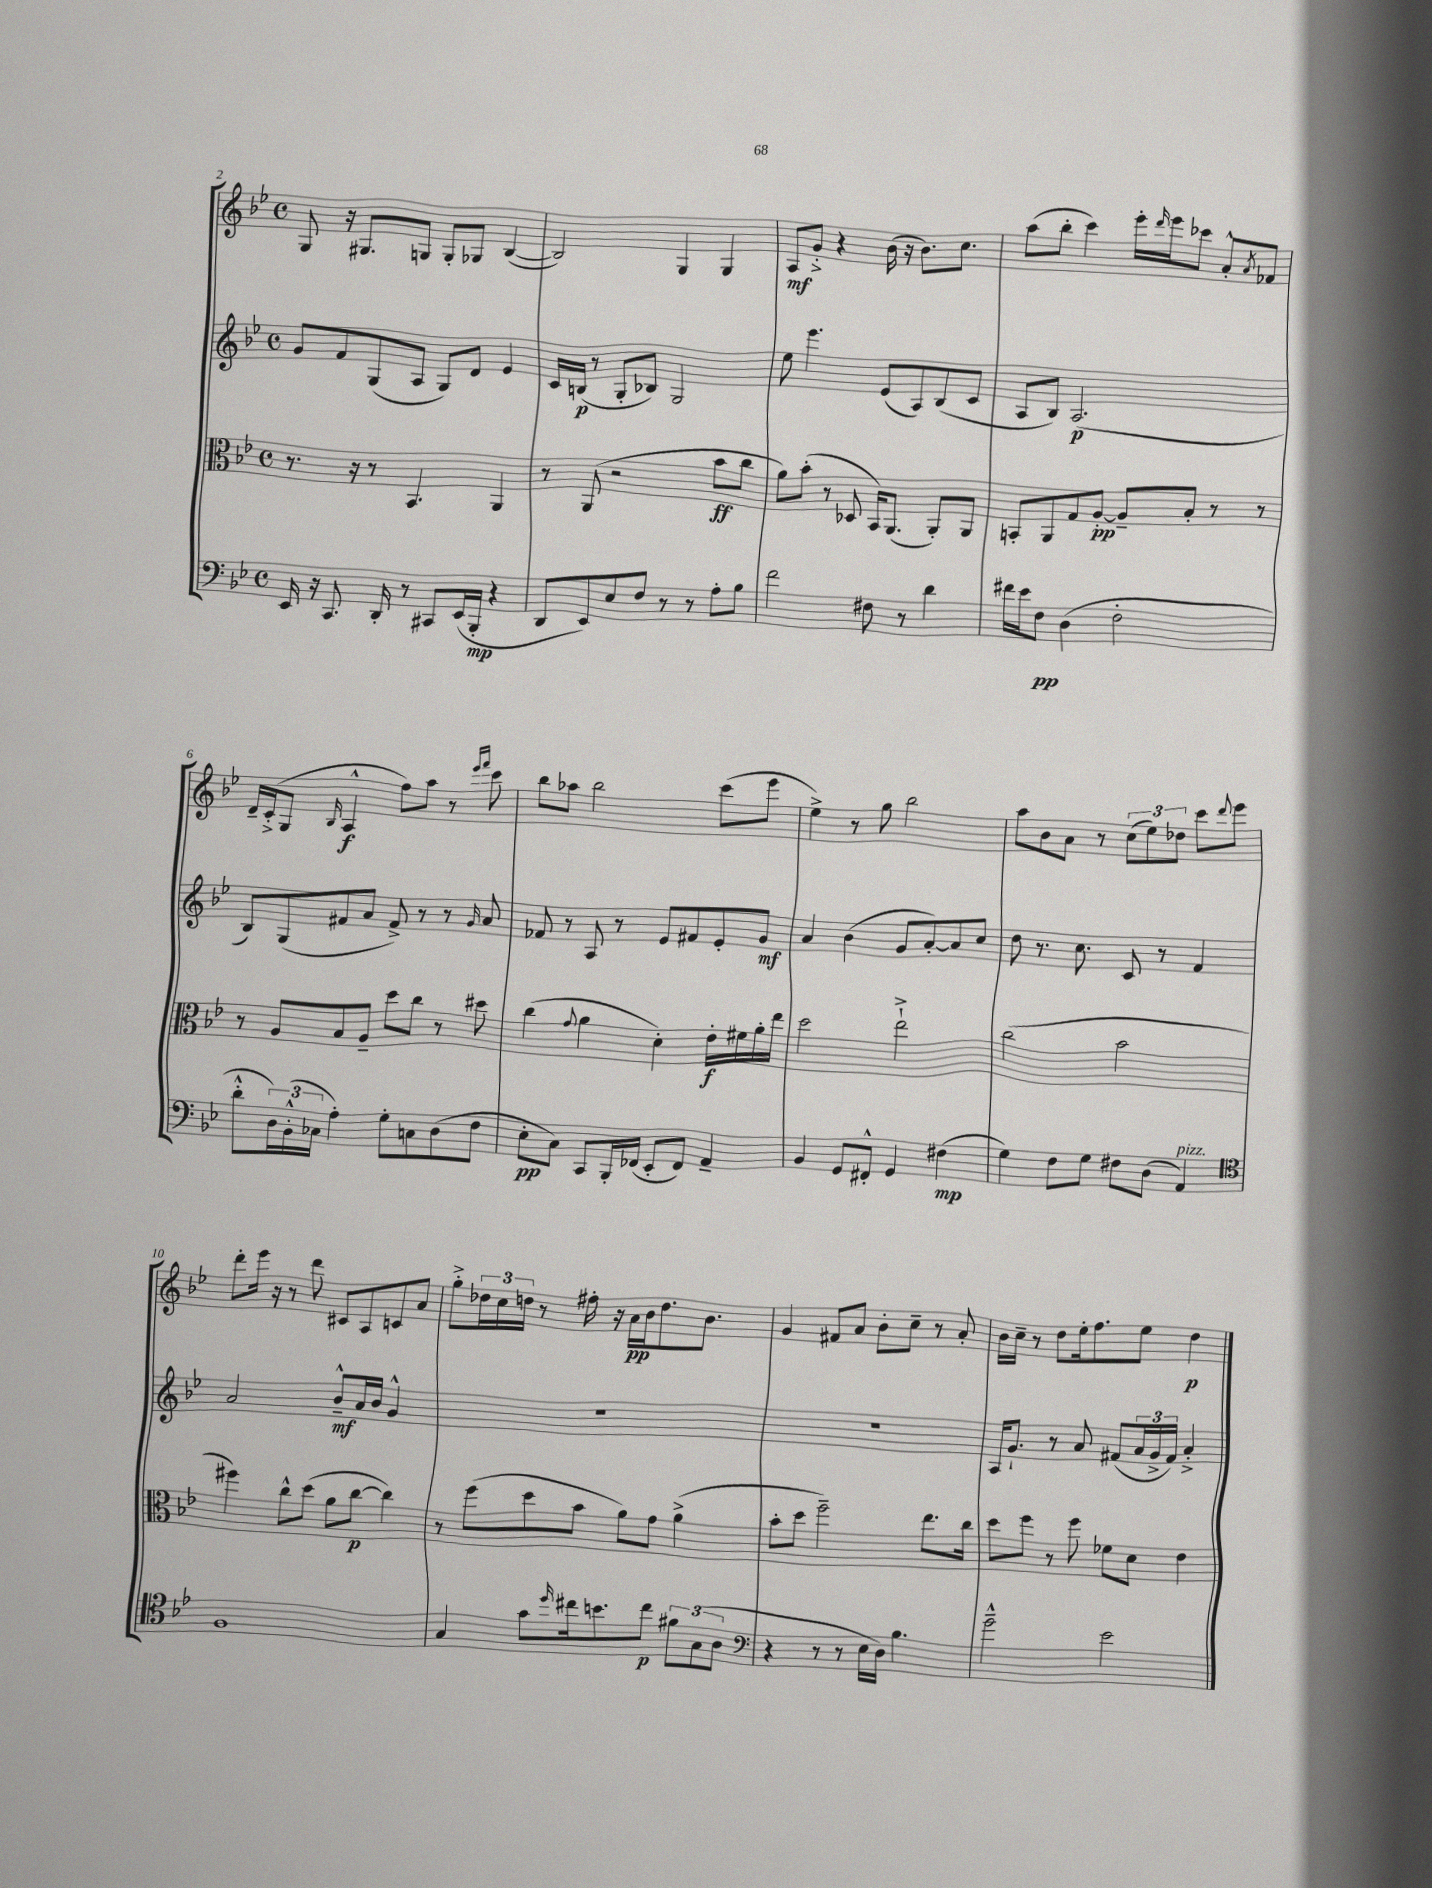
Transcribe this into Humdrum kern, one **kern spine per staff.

**kern	**kern	**kern	**kern
*staff4	*staff3	*staff2	*staff1
*clefF4	*clefC3	*clefG2	*clefG2
*k[b-e-]	*k[b-e-]	*k[b-e-]	*k[b-e-]
*M4/4	*M4/4	*M4/4	*M4/4
*met(c)	*met(c)	*met(c)	*met(c)
16EE-/	8.r	8g/L	8G/
16r	.	.	.
8.CC/	.	8f/	16r
.	16r	.	8.G#/L
.	8r	(8G/	.
16DD'/	.	.	.
8r	4.BB-/	8A/J	8G/J
8CC#/L	.	8G/L)	8G'/L
(16EE-/L	.	8d/J	8G-/J
16BBB-'/JJ	.	.	.
4r	4AA/	4e-/	([4B-/
=	=	=	=
8DD/L	8r	16c/LL	2B-/])
.	.	(16B/JJ	.
8EE-/)	(8AA/	8r	.
8E-/	2r	8G'/L	.
8F/J	.	8B-/J)	.
8r	.	2G/	4G/
8r	.	.	.
8A'\L	8b-\L	.	4G/
8B-\J	8cc\J	.	.
=	=	=	=
2f\	8a\L)	8ee-\	8A/L
.	(8b-'\J	4.eee-\	8g'^/J
.	8r	.	4r
.	8D-/	.	.
8F#\	16BB-/LK)	(8e-/L	(16b-\
.	(8.AA/J	.	16r
8r	.	8A/)	8.b-\L)
4d\	8AA'/L)	(8B-/	.
.	.	.	8.cc\J
.	8AA/J	8c/J	.
=	=	=	=
16f#\LL	8BB'/L	8A/L	(8aa\L
16e-\J	.	.	.
8F\J	8AA/	8B-/J)	8bb-'\J
(4D\	8G/	(2.A/	4ccc\)
.	[8A'/J	.	.
2F'\	8A~/]L	.	16eee-'\LL
.	.	.	16qqddd/
.	.	.	16eee-\J
.	8B-'/J	.	8ccc-\J
.	8r	.	8a'^^/L
.	.	.	8qa/
.	8r	.	8f-/J
=	=	=	=
8d'^^\L	8r	8B-/L)	16d~/LL
.	.	.	(16c'^/J
24D\L)	8A/L	(8G/	8G/J
(24BB-'^^\	.	.	.
24C-\JJ	.	.	.
.	.	.	16qqB-/
4A'\)	8B-/	8f#/	4A^^/
.	8A~/J	8a/J	.
8G'\L	8dd\L	8f#^/)	8ff\L)
8C\	8cc\J	8r	8aa\J
(8D\	8r	8r	8r
.	.	.	16qqeee-/LL
.	.	16qqg/	16qqfff/JJ
8F\J	8dd#\	8a/	8ccc\
=	=	=	=
8E-'\L	(4cc\	8f-/	8bb-\L
8C\J)	.	8r	8aa-\J
.	8qqg/	.	.
8CC/L	4a\	8A/	2bb-\
16BBB-'/L	.	8r	.
(16FF-/JJ	.	.	.
8EE-'/L	4d'\)	8e-/L	.
8FF-/J)	.	8f#/	.
4AA~/	16e-'\LL	8e-'/	(8ccc\L
.	16f#\	.	.
.	16a'\	8g/J	8eee-\J
.	16ee-\JJ	.	.
=	=	=	=
4BB-/	2dd\	4a/	4ee-^\)
8GG/L	.	(4b-\	8r
8FF#'^^/J	.	.	8gg\
4GG/	2ee-`^\	8g/L	2bb-\
.	.	[8a'/)	.
(4F#\	.	8a/]	.
.	.	8cc/J	.
=	=	=	=
4G\)	(2cc\	8dd\	8aa\L
.	.	8.r	8b-\
8F\L	.	.	8a\J
.	.	8.cc\	.
8G\J	.	.	8r
8F#\L	2b-\	8c/	(12cc\L
.	.	.	12ee-\)
(8D\J	.	8r	.
.	.	.	12dd-\J
4AA/)	.	4f/	8ccc\L
.	.	.	8qqddd/
.	.	.	8eee-\J
=	=	=	=
*clefC4	*	*	*
1F	4ff#\)	2a/	8ddd'\L
.	.	.	16eee-\Jk
.	.	.	16r
.	8cc^^\L	.	8r
.	(8dd\J	.	8ddd\
.	8a\L	8b-~^^/L	8c#/L
.	[8cc\J	16a/L	8A/
.	.	16b-/JJ	.
.	4cc\])	4g^^/	8c/
.	.	.	8a/J
=	=	=	=
4G/	8r	1r	8gg'^\L
.	(8ff\L	.	24dd-\L
.	.	.	24cc\
.	.	.	24dd\JJ
8g\L	8dd\	.	8r
16qqdd/	.	.	.
16cc#\k	8b-\J	.	16ff#'\
8.b\	.	.	16r
.	8a\L)	.	16a\LL
.	.	.	16b-\J
8cc#\J	8g\J	.	8.dd\
12f#\L	(4a^\	.	.
.	.	.	8.b-\J
(12G\	.	.	.
12A\J	.	.	.
=	=	=	=
*clefF4	*	*	*
4r	8b-'\L	1r	4g/
.	8dd\J	.	.
8r	2ff~\)	.	8f#/L
8r	.	.	8a/J
16E-\LL	.	.	8b-'\L
16D\JJ)	.	.	.
4.B-\	.	.	8cc~\J
.	8.ee-\L	.	8r
.	.	.	8a'/
.	16cc\Jk	.	.
=	=	=	=
2g~^^\	8dd\L	16A/LK	16b-\LL
.	.	8.g`/J	16cc~\JJ
.	8ff\J	.	8r
.	8r	8r	8dd\L
.	8ff\	8a/	16ee-'\k
.	.	.	8.ff\
2e-\	8f-\L	(8f#/L	.
.	8d\J	24a/L	8ee-\J
.	.	24g^/	.
.	.	24f#/JJ)	.
.	4e-\	4a'^/	4dd\
==	==	==	==
*-	*-	*-	*-
